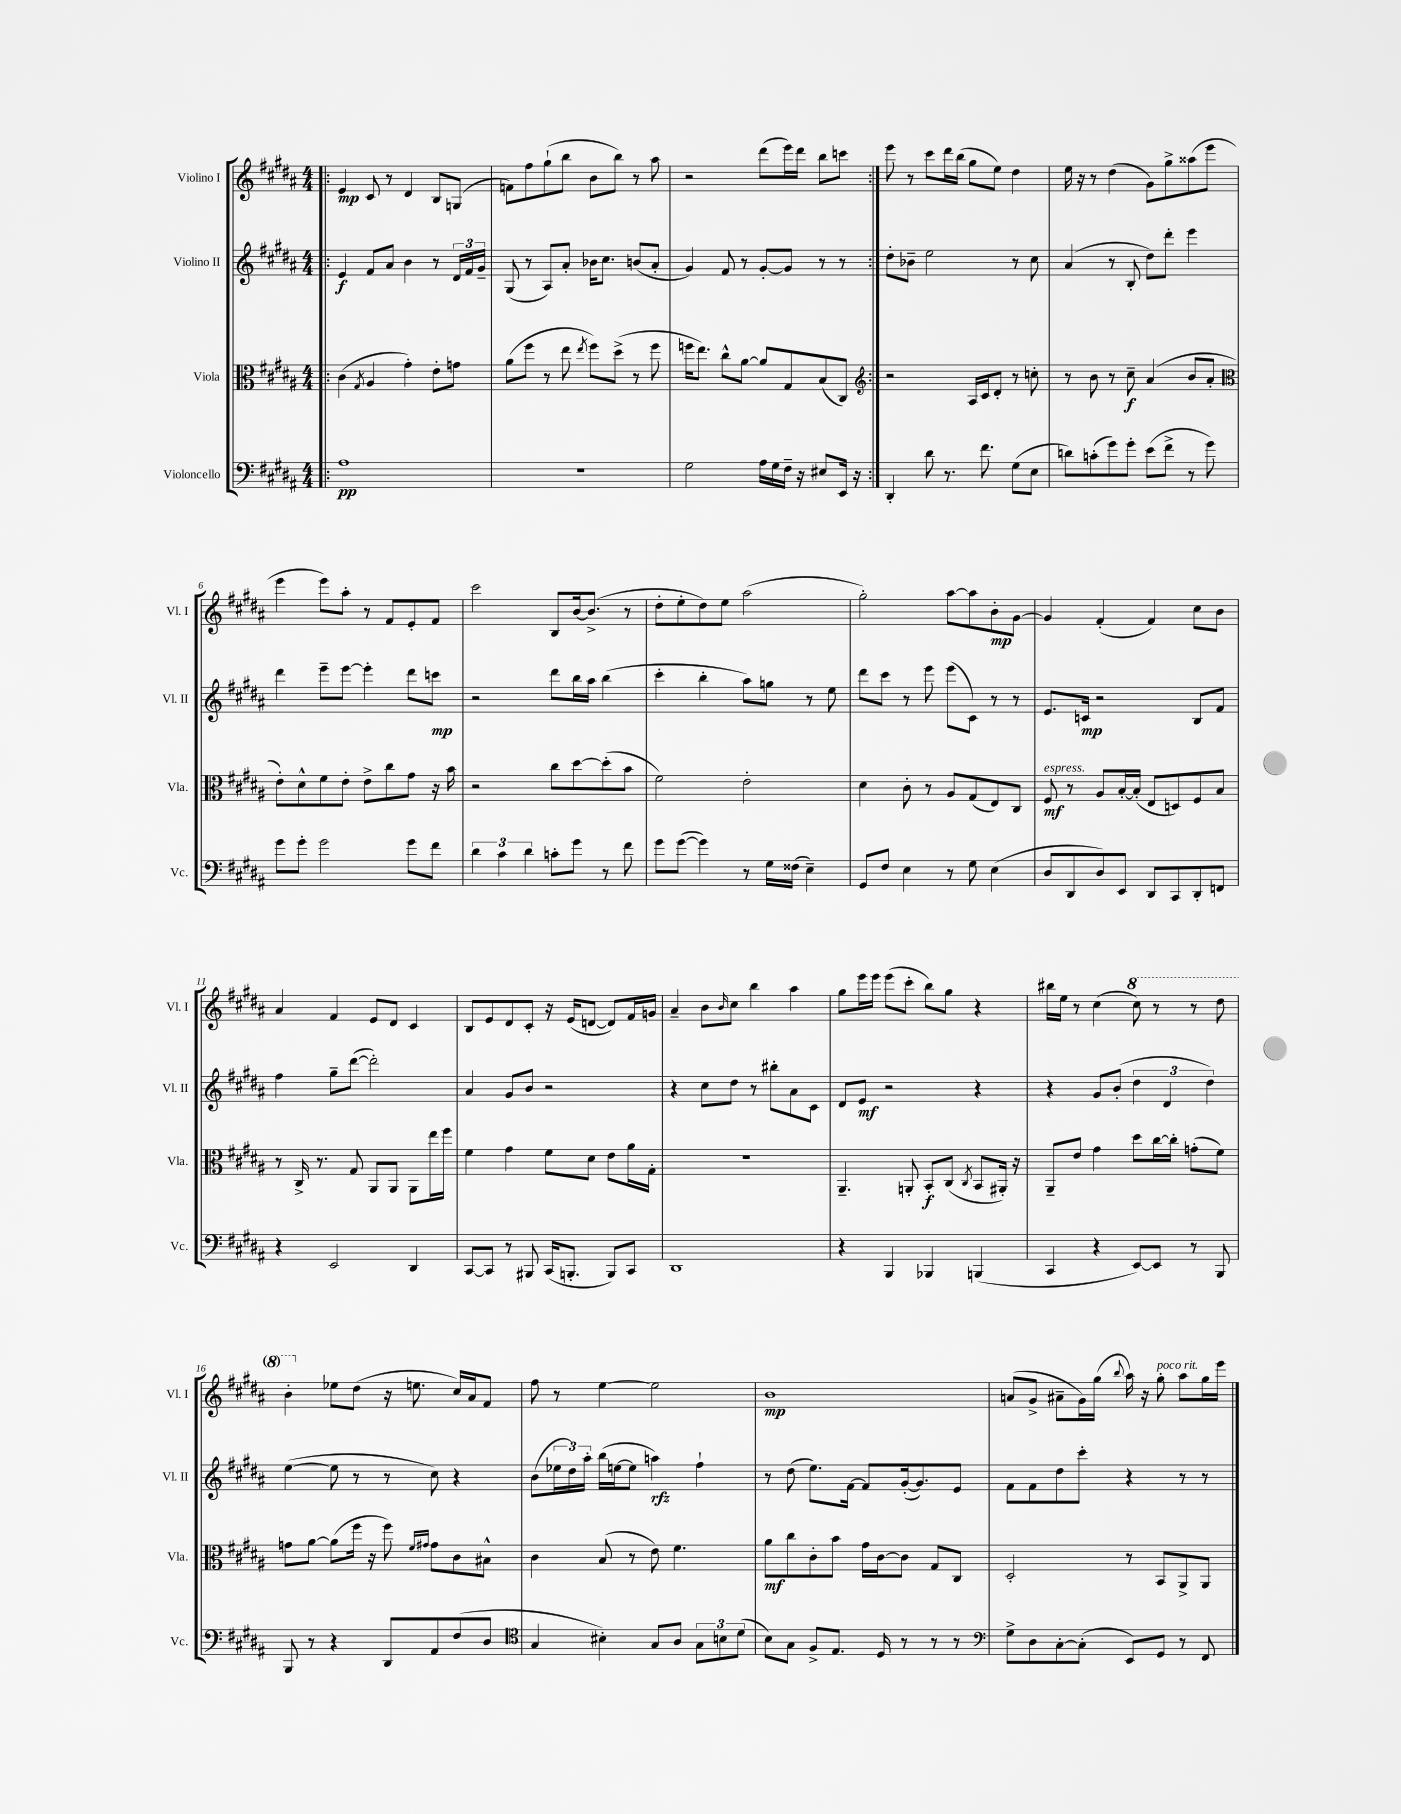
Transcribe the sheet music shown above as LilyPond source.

<<
\new StaffGroup <<
\new Staff = "s0" \with { instrumentName = "Violino I" shortInstrumentName = "Vl. I" } {
    \clef treble \key b \major \numericTimeSignature \time 4/4
    \repeat volta 2 { \bar ".|:" e'4\mp cis'8 r8 dis'4 b8 g8( |
    f'8) fis''8 gis''8-!( b''8 b'8 b''8) r8 ais''8 |
    r2 dis'''8( e'''16) dis'''16 b''8 c'''8 | }
    e'''8 r8 cis'''8 dis'''16 b''16( gis''8 e''8) dis''4 |
    e''16 r16 r8 dis''4( gis'8) gis''8-> aisis''8( e'''8 |
    e'''4 e'''8) ais''8-. r8 fis'8 e'8-. fis'8 |
    cis'''2 b8 b'16~ b'8.->( r8 |
    dis''8-. e''8-. dis''8) e''8 ais''2( |
    gis''2-.) ais''8~ ais''8 b'8-.\mp gis'8~ |
    gis'4 fis'4-.( fis'4) cis''8 b'8 |
    ais'4 fis'4 e'8 dis'8 cis'4 |
    b8 e'8 dis'8 cis'8-. r16 e'16( d'8~ d'8) fis'16 g'16 |
    ais'4-- b'8 \grace { b'16 } cis''8 b''4 ais''4 |
    gis''8 e'''16 e'''16 e'''8( cis'''8-. b''8) gis''8 r4 |
    bis''16 e''16 r8 cis''4( \ottava #1 cis'''8) r8 r8 dis'''8 |
    b''4-. \ottava #0 ees''8 dis''8( r16 e''8. cis''16) ais'16 fis'8 |
    fis''8 r8 e''4~ e''2 |
    b'1\mp |
    a'8( gis'8-> ais'8-- gis'16) gis''16( \appoggiatura { b''8 } ais''16) r16 gis''8-.^\markup { \italic "poco rit." } ais''8 gis''16 e'''16 \bar "|." |
}
\new Staff = "s1" \with { instrumentName = "Violino II" shortInstrumentName = "Vl. II" } {
    \clef treble \key b \major \numericTimeSignature \time 4/4
    \repeat volta 2 { \bar ".|:" e'4\f fis'8 ais'8 b'4 r8 \tuplet 3/2 { dis'16 fis'16 gis'16-- } |
    gis8( r8 ais8) ais'8-. bes'16 cis''8. b'8( ais'8-. |
    gis'4) fis'8 r8 gis'8~-. gis'8 r8 r8 | }
    dis''8-. bes'8-- e''2 r8 cis''8 |
    ais'4( r8 b8-. dis''8) dis'''8-. e'''4 |
    dis'''4 e'''8-- e'''8~ e'''4-. dis'''8 c'''8\mp |
    r2 dis'''8 b''16 ais''16 b''4( |
    cis'''4-. b''4-. ais''8) g''8 r8 e''8 |
    dis'''8 cis'''8 r8 e'''8 e'''8( cis'8) r8 r8 |
    e'8. c'16\mp r2 b8 fis'8 |
    fis''4 gis''8-- dis'''8~( dis'''2-.) |
    ais'4 gis'8 b'8 r2 |
    r4 cis''8 dis''8 r8 bis''8-. ais'8 cis'8 |
    dis'8 e'8\mf r2 r4 |
    r4 gis'8 b'8-.( \tuplet 3/2 { dis''4 dis'4 dis''4) } |
    e''4~( e''8 r8 r8 cis''8) r4 |
    b'8( \tuplet 3/2 { ees''16 dis''16) ais''16-. } b''16( e''16~ e''8 a''4\rfz) fis''4-! |
    r8 dis''8( e''8.) fis'16~ fis'8 gis'16~-.( gis'8.) e'8 |
    fis'8 fis'8 dis''8 cis'''8-. r4 r8 r8 \bar "|." |
}
\new Staff = "s2" \with { instrumentName = "Viola" shortInstrumentName = "Vla." } {
    \clef alto \key b \major \numericTimeSignature \time 4/4
    \repeat volta 2 { \bar ".|:" cis'4( \acciaccatura { gis8 } ais4 gis'4-.) e'8-. g'8 |
    ais'8( fis''8 r8 e''8 \acciaccatura { e''8 } fis''8) dis''8->( r8 fis''8 |
    f''16 e''8.) cis''8-^ ais'8~ ais'8 gis8 b8( cis8) | }
    \clef treble r2 ais16 cis'16 dis'8-. r8 c''8-. |
    r8 b'8 r8 cis''8--\f ais'4( b'8 ais'8-. |
    \clef alto e'8-.) dis'8-^ fis'8 e'8-. e'8-> cis''8 gis'8 r16 b'16 |
    r2 cis''8 dis''8~ dis''8-.( b'8 |
    fis'2) e'2-. |
    dis'4 cis'8-. r8 ais8 gis8( e8) cis8 |
    fis8\mf^\markup { \italic "espress." } r8 ais8 b16~-. b16-.( e8 d8) fis8 b8 |
    r8 cis16-> r8. gis8 ais,8 ais,8 ais,8 e''16 fis''16 |
    fis'4 gis'4 fis'8 dis'8 e'8 ais'16 gis16-. |
    R1 |
    ais,4.-- a,8-. b,8-.\f cis8( \acciaccatura { cis8 } b,8 ais,16-.) r16 |
    ais,8-- e'8 gis'4 dis''8 cis''16~ cis''16-. g'8-.( fis'8) |
    g'8 ais'8~ ais'8( fis''16 r16 fis''8) \grace { fis'16 gis'16 } gis'8 cis'8 bis8-^ |
    cis'4 b8( r8 e'8) fis'4. |
    ais'8\mf cis''8 cis'8-. b'8 gis'16 cis'16~ cis'8 gis8 cis8 |
    dis2-. r8 b,8 ais,8-> ais,8 \bar "|." |
}
\new Staff = "s3" \with { instrumentName = "Violoncello" shortInstrumentName = "Vc." } {
    \clef bass \key b \major \numericTimeSignature \time 4/4
    \repeat volta 2 { \bar ".|:" ais1\pp |
    r1 |
    gis2 ais16 gis16 fis16-- r16 eis8 e,16 r16 | }
    dis,4-. dis'8 r8. fis'8. gis8( e8 |
    d'8) c'8-.( gis'8) gis'8-. e'8( fis'8-> r8 gis'8) |
    gis'8 gis'8-. gis'2 gis'8 fis'8 |
    \tuplet 3/2 { dis'4 cis'4 dis'4 } c'8-. gis'8 r8 fis'8 |
    gis'8 gis'8~( gis'4) r8 gis16 fisis16( e4--) |
    gis,8 fis8 e4 r8 gis8 e4( |
    dis8 dis,8 dis8) e,8 dis,8 cis,8 dis,8-. f,8 |
    r4 e,2 dis,4 |
    cis,8~ cis,8 r8 bis,,8 cis,16( b,,8.-. b,,8) cis,8 |
    dis,1 |
    r4 b,,4 bes,,4 b,,4( |
    cis,4 r4 e,8~) e,8 r8 b,,8 |
    b,,8 r8 r4 dis,8 ais,8 fis8( dis8 |
    \clef tenor gis4 bis4-.) gis8 ais8 \tuplet 3/2 { gis8 b8 dis'8( } |
    b8) gis8 fis8-> e8. dis16 r8 r8 r8 |
    \clef bass gis8-> dis8 cis8~-. cis8-.( e,8) gis,8 r8 fis,8 \bar "|." |
}
>>
>>
